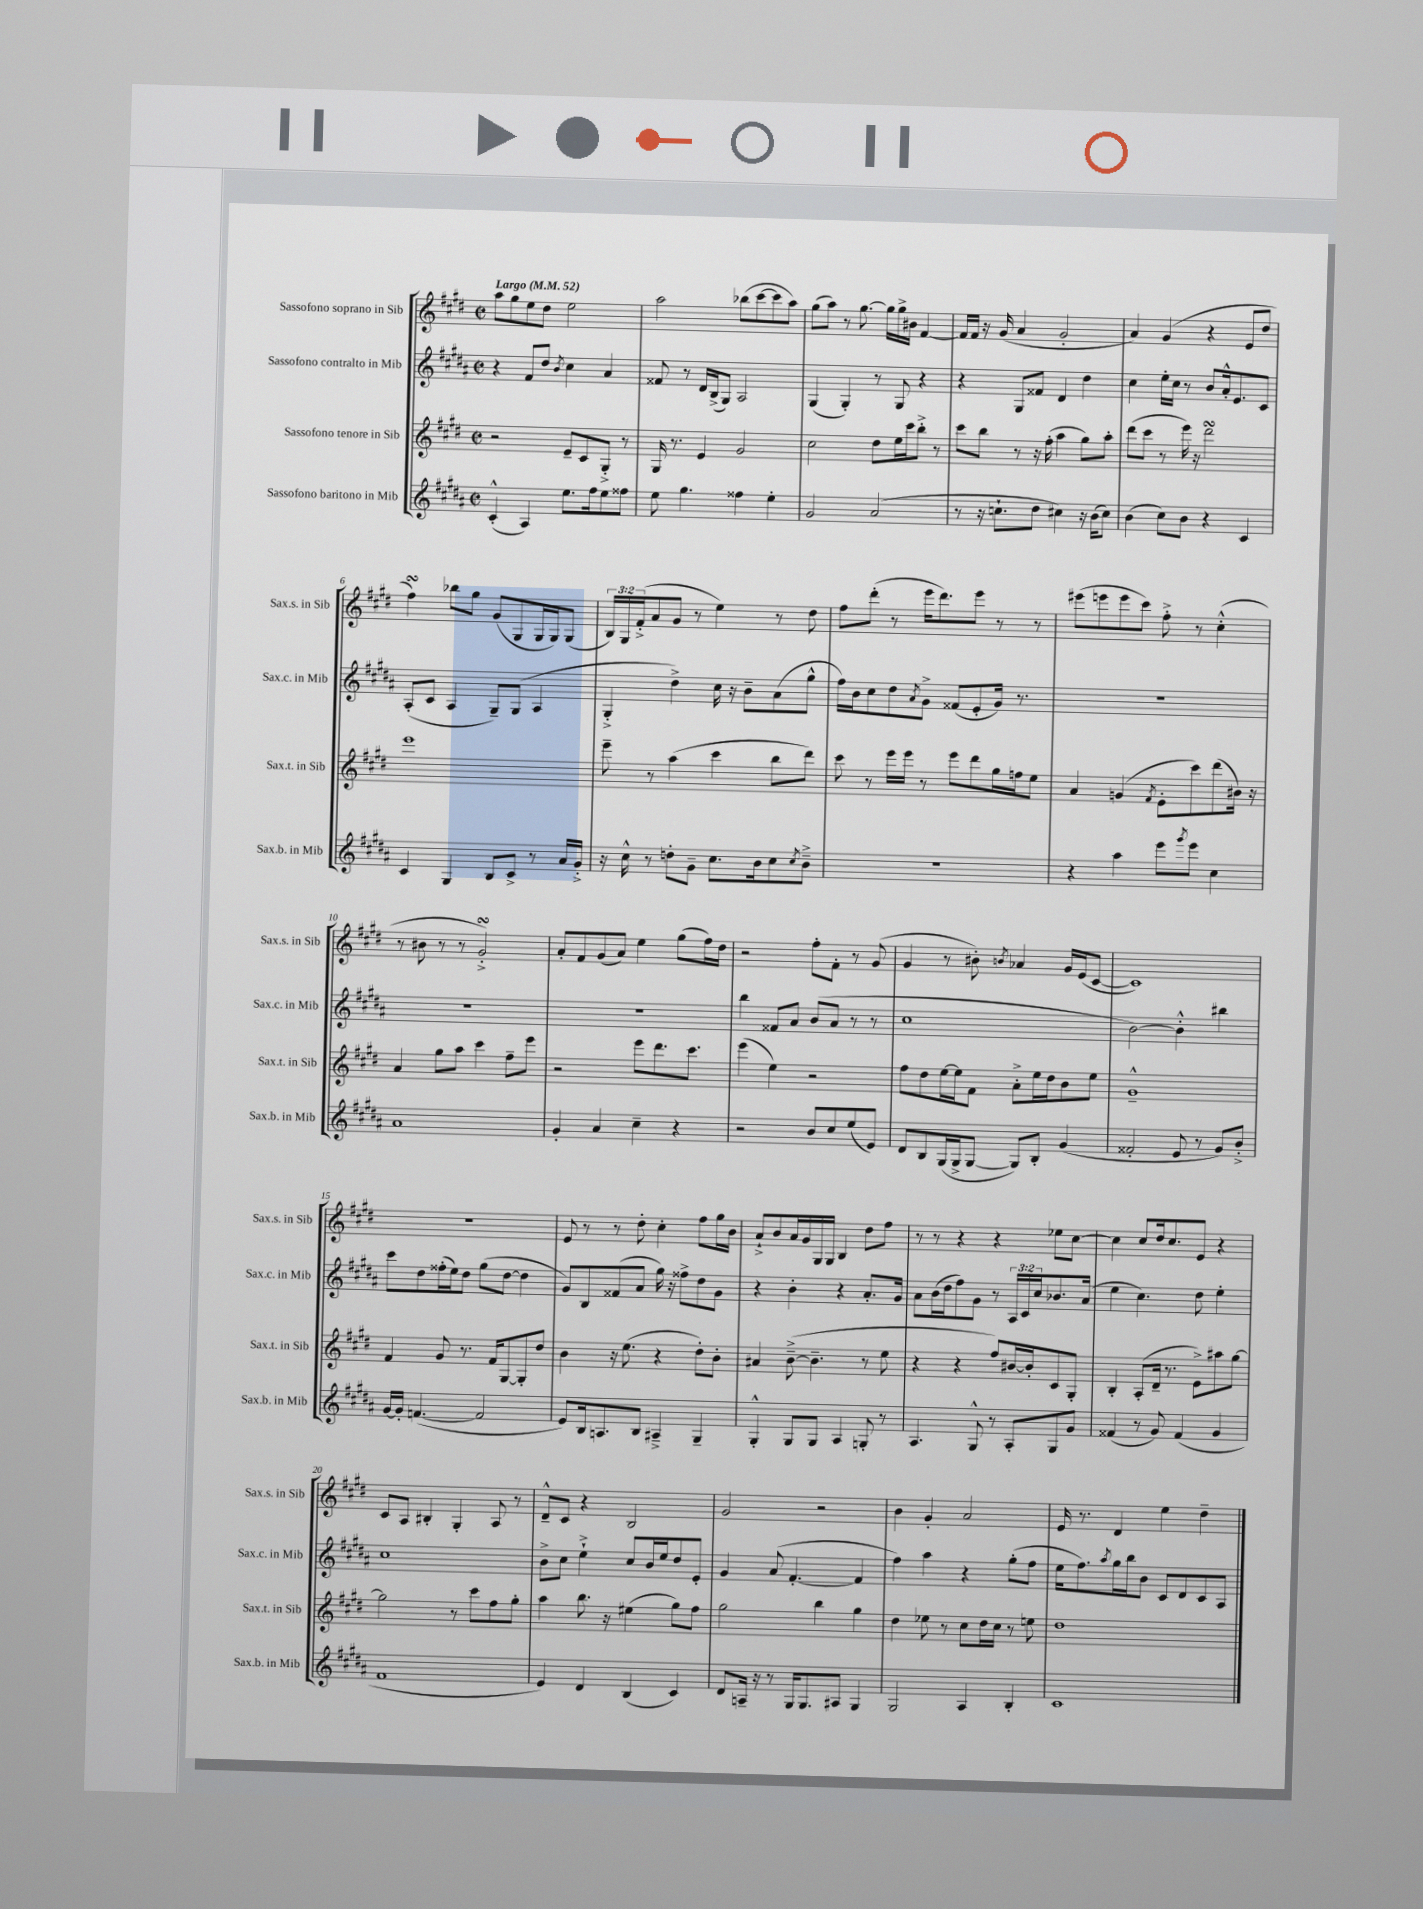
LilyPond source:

<<
\new StaffGroup <<
\new Staff = "s0" \with { instrumentName = "Sassofono soprano in Sib" shortInstrumentName = "Sax.s. in Sib" } {
    \clef treble \key e \major \defaultTimeSignature \time 2/2 \override Staff.TupletNumber.text = #tuplet-number::calc-fraction-text \tempo "Largo" 4 = 52
    a''8 gis''8 e''8 dis''8 e''2 |
    a''2 bes''8( cis'''8~ cis'''8 a''8) |
    gis''8( a''8) r8 gis''8.~ gis''16 gis''16-> bis'16 fis'4~ |
    fis'16 fis'16 r16 gis'16( a'4 gis'2-. |
    a'4) gis'4( r4 e'8 dis''8 |
    fis''4\turn) bes''8 gis''8 gis'8( gis8 gis16 gis16) gis8( |
    \tuplet 3/2 { b16) gis16 fis'16-.->( } a'8 gis'8 r8 e''4) r8 dis''8 |
    fis''8 dis'''8-.( r8 e'''16 dis'''8.) e'''8 r8 r8 |
    eis'''8( e'''8 e'''8 cis'''8) fis''8-.-> r8 cis''4-.-^( |
    r8 bis'8 r8 r8 gis'2-.->\turn) |
    a'8-. fis'8 gis'8( a'8) e''4 gis''8( fis''16) dis''16 |
    r2 fis''8-. fis'8-. r8 gis'8( |
    gis'4 r8 bis'8-.) \acciaccatura { b'8 } aes'4 gis'16 e'16( cis'8~ |
    cis'1) |
    R1 |
    e'8 r8 r8 dis''8-. cis''4-. fis''8 gis''16 b'16 |
    a'8-!-> b'8 a'16 gis'16 gis16 gis16 b4 dis''8 fis''8 |
    r8 r8 r4 r4 ees''8 cis''8~ |
    cis''4 cis''8 dis''16 cis''8. e'8 r4 |
    cis'8 a8 bis4-. gis4-. a8 r8 |
    dis'8---^ cis'8 r4 b2 |
    gis'2 r2 |
    b'4 gis'4-. a'2 |
    e'16 r8. dis'4 e''4 dis''4-- \bar "|." |
}
\new Staff = "s1" \with { instrumentName = "Sassofono contralto in Mib" shortInstrumentName = "Sax.c. in Mib" } {
    \clef treble \key b \major \defaultTimeSignature \time 2/2 \override Staff.TupletNumber.text = #tuplet-number::calc-fraction-text
    r4 fis'8 dis''8 \acciaccatura { b'8 } cis''4 ais'4 |
    fisis'8 r8 dis'16 b16->( gis8) ais2 |
    gis4( gis4-.) r8 gis8 r4 |
    r4 gis8 fisis'8 dis'4 dis''4 |
    cis''4 e''16-. cis''16 r8 b'8 ais'16-.-^ e'8. cis'8 |
    ais8-.( cis'8 ais4 gis8--) gis8( ais4 |
    gis4-.-> dis''4->) cis''16 r16 b'8-- ais'8( gis''8-^ |
    fis''16) b'16 cis''8 dis''8 \acciaccatura { ais'8 } gis'8-> fisis'8( e'8-. gis'16) r8. |
    R1 |
    R1 |
    R1 |
    b''4 fisis'8 ais'8 b'8( ais'8 r8 r8 |
    cis''1 |
    b'2~) b'4-.-^ bis''4 |
    cis'''8 dis''8 fisis''16-.( e''16) dis''8 gis''8( dis''8~ dis''4 |
    gis'8) b8 fisis'8( ais'8 gis''16) r16 fisis''8-> dis''8 gis'8 |
    r4 b'4-. r4 ais'8.-. gis'16 |
    ais'8 b'16( dis''16 fis''8) gis'8 r8 \tuplet 3/2 { ais16 cis'16 cis''16 } bes'8. ais'16( |
    e''4 cis''4.) dis''8 e''4-. |
    cis''1 |
    b'8-> cis''8 e''4-!-> cis''8 b'16 e''16 dis''8 e'8-. |
    gis'4 ais'8( fis'4.~-. fis'4 |
    fis''4) ais''4 r4 gis''8-.( fis''8 |
    e''16 fis''8.) \acciaccatura { ais''8 } gis''16 b''16 b'8 cis'8 dis'8 cis'8 ais8 \bar "|." |
}
\new Staff = "s2" \with { instrumentName = "Sassofono tenore in Sib" shortInstrumentName = "Sax.t. in Sib" } {
    \clef treble \key e \major \defaultTimeSignature \time 2/2
    r2 e'8-- cis'8 gis8-.-> r8 |
    gis16 r8. e'4 gis'2 |
    cis''2 dis''8 e''16 cis'''16 b''8-.-> r8 |
    cis'''8 b''8 r8 r16 fis''16-.( a''4 gis''8) a''8-. |
    dis'''8( cis'''8 r8 e'''16) r16 dis'''2\turn |
    e'''1 |
    e'''8-- r8 a''4( cis'''4 b''8 dis'''8) |
    cis'''8 r8 e'''16 e'''16 r8 e'''8 dis'''8 gis''16 f''16 e''8 |
    a'4 g'4( \acciaccatura { fis'8 } e'8-. cis'''8) dis'''8( bis'16) r16 |
    a'4 gis''8 a''8 cis'''4 fis''8-- e'''8 |
    r2 e'''8 dis'''8. cis'''8. |
    e'''4( e''4) r2 |
    fis''8 dis''8 e''16~ e''16 fis'8 a'8-.-> e''16 dis''16 b'8 e''8 |
    gis'1---^ |
    fis'4 gis'8 r8. fis'16 gis8~ gis8-. dis''8 |
    b'4 r16 e''8.( r4 dis''8-.) b'8-. |
    ais'4 b'8~--->( b'4.-- r8 e''8 |
    r4 r4 fis''8) bis'16~ bis'16-. cis'8 gis8-. |
    b4-. a8-.( dis'16-- r8. e'8->) ais''8 gis''8~ |
    gis''2 r8 cis'''8 fis''8 gis''8-. |
    a''4 b''8. r16 eis''4( gis''8) fis''8 |
    gis''2 b''4 gis''4 |
    dis''4 ees''8 r8 cis''8 dis''16 cis''16 r8 e''8 |
    dis''1 \bar "|." |
}
\new Staff = "s3" \with { instrumentName = "Sassofono baritono in Mib" shortInstrumentName = "Sax.b. in Mib" } {
    \clef treble \key b \major \defaultTimeSignature \time 2/2
    cis'4-.-^( ais4) e''8. fis''16 e''8 fisis''8 |
    e''8 gis''4. fisis''4 e''4-. |
    gis'2 ais'2( |
    r8 r16 c''8.-! dis''8 cis''4) r16 b'16( cis''8) |
    b'4( cis''8) b'8 r4 cis'4 |
    cis'4 gis4 b8 cis'8-> r8 ais'16 gis'16-.-> |
    r16 cis''16-^ r8 d''8-. gis'8-- cis''8. b'16 cis''8 \acciaccatura { cis''8 } b'8---> |
    R1 |
    r4 ais''4 e'''8 \acciaccatura { gis'''8 } e'''8 cis''4 |
    ais'1 |
    gis'4-. ais'4 cis''4-- r4 |
    r2 b'8 cis''8 e''8( e'8) |
    dis'8 b8 gis16( gis16-> gis8~ gis8) b8-. gis'4( |
    fisis'2-. e'8 r8 gis'8) b'8-.-> |
    gis'16~ gis'16-. f'4.~( f'2 |
    e'8) b16 a8. b8 ais4---> gis4-- |
    gis4-.-^ gis8 gis8 ais4 g8-. r8 |
    ais4. gis8-^ r8 ais8-. gis8 gis'8 |
    fisis'4( r8 gis'8) fisis'4( gis'4 |
    fis'1 |
    e'4) dis'4 b4( cis'4) |
    dis'8 a16-- r16 r8 gis16 gis8. ais8 gis4 |
    gis2 ais4 b4-. |
    cis'1 \bar "|." |
}
>>
>>
